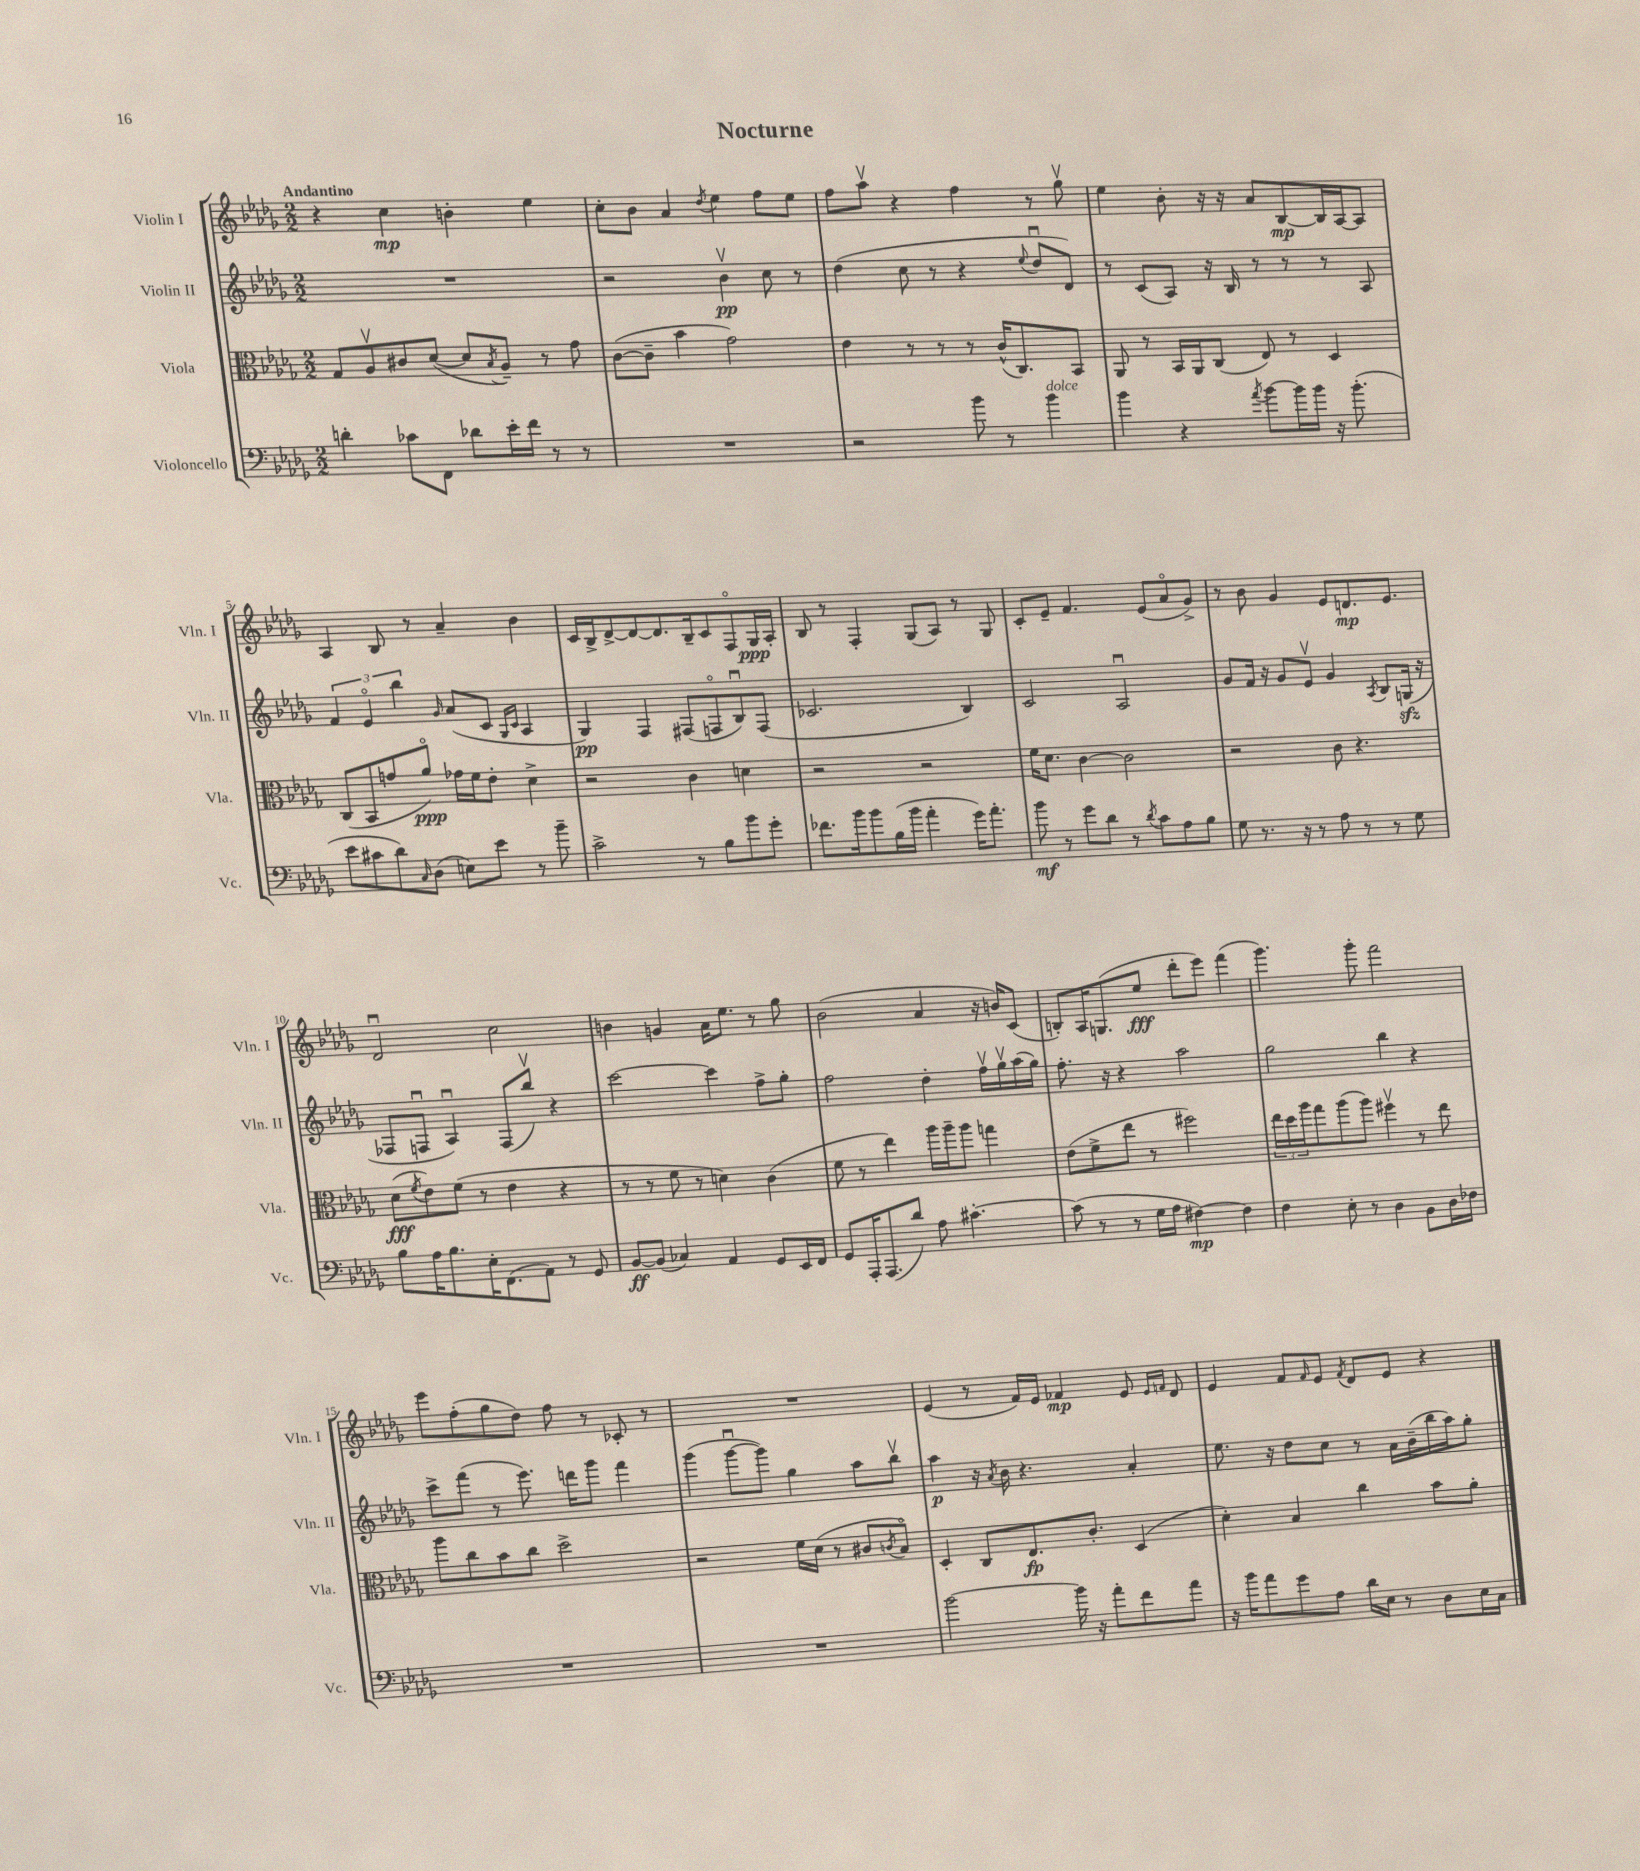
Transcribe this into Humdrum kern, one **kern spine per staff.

**kern	**dynam	**kern	**dynam	**kern	**dynam	**kern	**dynam
*part4	*part4	*part3	*part3	*part2	*part2	*part1	*part1
*staff4	*staff4	*staff3	*staff3	*staff2	*staff2	*staff1	*staff1
*I"Violoncello	*	*I"Viola	*	*I"Violin II	*	*I"Violin I	*
*I'Vc.	*	*I'Vla.	*	*I'Vln. II	*	*I'Vln. I	*
*clefF4	*	*clefC3	*	*clefG2	*	*clefG2	*
*k[b-e-a-d-g-]	*	*k[b-e-a-d-g-]	*	*k[b-e-a-d-g-]	*	*k[b-e-a-d-g-]	*
*M2/2	*	*M2/2	*	*M2/2	*	*M2/2	*
=1	=1	=1	=1	=1	=1	=1	=1
!	!	!	!	!	!	!LO:TX:a:B:t=Andantino	!
4dn'\	.	8G-/L	.	1r	.	4r	.
.	.	8A-v/	.	.	.	.	.
8c-X\L	.	8c#X/	.	.	.	4cc\	mp
8FF\J	.	([8d-/J	.	.	.	.	.
8d-X\L	.	8d-/L]	.	.	.	4bn'\	.
.	.	8qB-/	.	.	.	.	.
16e-'\L	.	8A-~/J)	.	.	.	.	.
16f\JJ	.	.	.	.	.	.	.
8r	.	8r	.	.	.	4ee-\	.
8r	.	8g-\	.	.	.	.	.
=2	=2	=2	=2	=2	=2	=2	=2
1r	.	([8c\L	.	2r	.	8cc'\L	.
.	.	8c~\J]	.	.	.	8b-\J	.
.	.	4b-\	.	.	.	4a-/	.
.	.	.	.	.	.	8qdd-/	.
.	.	2g-\)	.	4b-v\	pp	4ee-\	.
.	.	.	.	8cc\	.	8ff\L	.
.	.	.	.	8r	.	8ee-\J	.
=3	=3	=3	=3	=3	=3	=3	=3
2r	.	4e-\	.	(4dd-\	.	8ff\L	.
.	.	.	.	.	.	8aa-v\J	.
.	.	8r	.	8cc\	.	4r	.
.	.	8r	.	8r	.	.	.
8b-\	.	8r	.	4r	.	4ff\	.
8r	.	(16c^^/KL	.	.	.	.	.
.	.	8.C/)	.	.	.	.	.
.	.	.	.	8qqee-/	.	.	.
!LO:TX:a:i:t=dolce	!	!	!	!	!	!	!
4b-\	.	.	.	8dd-u/L	.	8r	.
.	.	8BB-/J	.	8d-/J)	.	8gg-v\	.
=4	=4	=4	=4	=4	=4	=4	=4
4b-\	.	8AA-/	.	8r	.	4ee-\	.
.	.	8r	.	(8c/L	.	.	.
4r	.	16BB-/LL	.	8A-/J)	.	8b-'\	.
.	.	16AA-/J	.	.	.	.	.
.	.	(8C/J	.	16r	.	16r	.
.	.	.	.	16B-/	.	16r	.
8qa-/	.	.	.	.	.	.	.
[8b-\L	.	8E-/)	.	8r	.	8a-/L	.
16b-\L]	.	8r	.	8r	.	[8B-/	mp
16b-\JJ	.	.	.	.	.	.	.
16r	.	4D-/	.	8r	.	16B-/L]	.
(8.b-'\	.	.	.	.	.	[16A-/J	.
.	.	.	.	8A-/	.	8A-/J]	.
!!LO:LB:g=z
=5	=5	=5	=5	=5	=5	=5	=5
8e-\L	.	(8C/L	.	6f/	.	4A-/	.
8c#X\	.	8BB-/	.	.	.	.	.
.	.	.	.	6e-/	.	.	.
8d-\)	.	8gn/	.	.	.	8B-/	.
.	.	.	.	6bb-\	.	.	.
16qqC/	.	.	.	.	.	.	.
(8D-\J	.	8a-/J)	ppp	.	.	8r	.
.	.	.	.	16qqg-/	.	.	.
8En\L)	.	16g-X\LL	.	(8a-/L	.	4a-~/	.
.	.	16f\J	.	.	.	.	.
8e-\J	.	8e-'\J	.	8c/J	.	.	.
.	.	.	.	16qqG-/LL	.	.	.
.	.	.	.	16qqc/JJ	.	.	.
8r	.	4d-^\	.	4A-/	.	4b-\	.
8b-~\	.	.	.	.	.	.	.
=6	=6	=6	=6	=6	=6	=6	=6
2c^\	.	2r	.	4G-/)	pp	16c/LL	.
.	.	.	.	.	.	16B-^/J	.
.	.	.	.	.	.	[8d-^/	.
.	.	.	.	4F/	.	8d-/_	.
.	.	.	.	.	.	8.d-/]	.
8r	.	4c\	.	(8F#X/L	.	.	.
.	.	.	.	.	.	16B-~/k	.
8B-\L	.	.	.	8Fn/	.	8c/	.
8b-\	.	4dn\	.	8B-u/)	.	8F/	.
8g-'\J	.	.	.	(8F/J	.	16G-/L	ppp
.	.	.	.	.	.	16A-'/JJ	.
=7	=7	=7	=7	=7	=7	=7	=7
8.f-X\L	.	2r	.	2.c-X/	.	8B-/	.
.	.	.	.	.	.	8r	.
16b-\k	.	.	.	.	.	.	.
8b-\	.	.	.	.	.	4F'/	.
(16B-\L	.	.	.	.	.	.	.
16b-\JJ	.	.	.	.	.	.	.
4a-'\	.	2r	.	.	.	(8G-/L	.
.	.	.	.	.	.	8A-/J)	.
16g-\KL)	.	.	.	4B-/)	.	8r	.
8.a-'\J	.	.	.	.	.	.	.
.	.	.	.	.	.	8G-/	.
=8	=8	=8	=8	=8	=8	=8	=8
8b-\	mf	16f\KL	.	2c/	.	8c'/L	.
.	.	8.d-\J	.	.	.	.	.
8r	.	.	.	.	.	8e-~/J	.
8g-\L	.	[4c\	.	.	.	4.f/	.
8d-\J	.	.	.	.	.	.	.
8r	.	2c\]	.	2A-u/	.	.	.
8qd-/	.	.	.	.	.	.	.
8c\L	.	.	.	.	.	(8e-/L	.
8A-\	.	.	.	.	.	8a-/	.
8B-\J	.	.	.	.	.	8g-^/J)	.
=9	=9	=9	=9	=9	=9	=9	=9
8G-\	.	2r	.	8g-/L	.	8r	.
8.r	.	.	.	16f/Jk	.	8b-\	.
.	.	.	.	16r	.	.	.
.	.	.	.	8g-/L	.	4g-/	.
16r	.	.	.	.	.	.	.
8r	.	.	.	8e-v/J	.	.	.
8A-\	.	8c\	.	4g-/	.	8e-/L	.
8r	.	4.r	.	.	.	8.dn/	mp
.	.	.	.	8qA-/	.	.	.
8r	.	.	.	8B-/L	.	.	.
.	.	.	.	.	.	8.e-/J	.
8G-\	.	.	.	(16Gnzz/Jk	.	.	.
.	.	.	.	16r	.	.	.
!!LO:LB:g=z
=10	=10	=10	=10	=10	=10	=10	=10
8B-\L	.	(8d-\L	fff	8F-X/L	.	2d-u/	.
.	.	8qf/	.	.	.	.	.
16A-\K	.	8e-\)	.	8Fnu/J	.	.	.
8.B-\	.	.	.	.	.	.	.
.	.	(8f\J	.	4A-u/)	.	.	.
16E-'\K	.	8r	.	.	.	.	.
(8.FF\	.	.	.	.	.	.	.
.	.	4e-\	.	(8F/L	.	2cc\	.
8AA-\J)	.	.	.	8bb-v/J)	.	.	.
8r	.	4r	.	4r	.	.	.
8GG-/	.	.	.	.	.	.	.
=11	=11	=11	=11	=11	=11	=11	=11
[8BB-/L	ff	8r	.	[2ccc\	.	4bn\	.
(8BB-/J]	.	8r	.	.	.	.	.
4C-X/)	.	8f\	.	.	.	4gn/	.
.	.	8r	.	.	.	.	.
4AA-/	.	4dn\)	.	4ccc\]	.	16a-\KL	.
.	.	.	.	.	.	8.ee-\J	.
8GG-/L	.	(4c\	.	8ff^\L	.	8r	.
16EE-/L	.	.	.	8gg-'\J	.	8gg-\	.
16FF/JJ	.	.	.	.	.	.	.
=12	=12	=12	=12	=12	=12	=12	=12
8GG-/L	.	8f\	.	2ff\	.	(2b-\	.
16AAA-'/K	.	8r	.	.	.	.	.
(8.AAA-/	.	.	.	.	.	.	.
.	.	4ee-\)	.	.	.	.	.
8d-/J)	.	.	.	.	.	.	.
8A-\	.	16aa-\LL	.	4dd-'\	.	4a-/	.
.	.	16aa-~\J	.	.	.	.	.
[4.c#X'\	.	8aa-\J	.	.	.	.	.
.	.	4ggn\	.	16ffv\LL	.	16r	.
.	.	.	.	16gg-v\	.	16bn/KL)	.
.	.	.	.	(16aa-\	.	(8c/J	.
.	.	.	.	16gg-\JJ)	.	.	.
=13	=13	=13	=13	=13	=13	=13	=13
(8c#\]	.	(8e-\L	.	8.ff'\	.	8Bn'/L)	.
8r	.	8f^\	.	.	.	16A-/K	.
.	.	.	.	16r	.	(8.Gn/	.
8r	.	8ee-\J	.	4r	.	.	.
16G-\LL	.	8r	.	.	.	8ee-/J	fff
16A-\JJ	.	.	.	.	.	.	.
[4F#X\)	mp	2ff#X\)	.	2aa-\	.	8ddd-'\L	.
.	.	.	.	.	.	8eee-\J)	.
4F#\]	.	.	.	.	.	(4fff\	.
=14	=14	=14	=14	=14	=14	=14	=14
4F\	.	24ee-\LL	.	2gg-\	.	4.ggg-\)	.
.	.	24dd-\	.	.	.	.	.
.	.	24aa-\J	.	.	.	.	.
.	.	8gg-\	.	.	.	.	.
8E-'\	.	(8aa-\	.	.	.	.	.
8r	.	8aa-\J)	.	.	.	8ggg-'\	.
4D-\	.	4ff#Xv\	.	4bb-\	.	2fff\	.
8BB-\L	.	8r	.	4r	.	.	.
16D-\L	.	8ee-\	.	.	.	.	.
16F-X\JJ	.	.	.	.	.	.	.
!!LO:LB:g=z
=15	=15	=15	=15	=15	=15	=15	=15
1r	.	8aa-\L	.	8ccc^\L	.	8eee-\L	.
.	.	8cc\	.	(8fff\J	.	(8ff'\	.
.	.	8b-\	.	8r	.	8gg-\	.
.	.	8cc\J	.	8.eee-\)	.	8dd-\J)	.
.	.	2dd-^\	.	.	.	8ff\	.
.	.	.	.	16dddn\KL	.	.	.
.	.	.	.	8ggg-\J	.	8r	.
.	.	.	.	4fff\	.	8c-X'/	.
.	.	.	.	.	.	8r	.
=16	=16	=16	=16	=16	=16	=16	=16
1r	.	2r	.	(4ggg-\	.	1r	.
.	.	.	.	[8ggg-u\L	.	.	.
.	.	.	.	8ggg-\J])	.	.	.
.	.	16f\LL	.	4gg-\	.	.	.
.	.	(16d-\JJ	.	.	.	.	.
.	.	8r	.	.	.	.	.
.	.	8c#X/L	.	8aa-\L	.	.	.
.	.	8qcn/	.	.	.	.	.
.	.	8B-/J)	.	8bb-v\J	.	.	.
=17	=17	=17	=17	=17	=17	=17	=17
[2b-\	.	4D-'/	.	4aa-\	p	(4e-/	.
.	.	8C/L	.	16r	.	8r	.
.	.	.	.	8qa-/	.	.	.
.	.	.	.	16b-\	.	.	.
.	.	8.E-/	fp	4.r	.	16f/LL)	.
.	.	.	.	.	.	16e-/JJ	.
16b-\]	.	.	.	.	.	4f-X/	mp
16r	.	8.c'/J	.	.	.	.	.
8a-'\L	.	.	.	.	.	.	.
8f\	.	(4D-/	.	4a-'/	.	8e-/	.
.	.	.	.	.	.	16qqe-/LL	.
.	.	.	.	.	.	16qqfn/JJ	.
8a-\J	.	.	.	.	.	8d-/	.
=18	=18	=18	=18	=18	=18	=18	=18
16r	.	4d-'\)	.	8.ee-\	.	4e-/	.
16b-\KL	.	.	.	.	.	.	.
8a-\	.	.	.	.	.	.	.
.	.	.	.	16r	.	.	.
8g-\	.	4B-/	.	8dd-\L	.	8f/L	.
.	.	.	.	.	.	16qqf/	.
8A-\J	.	.	.	8cc\J	.	8e-/J	.
.	.	.	.	.	.	8qf/	.
16d-\LL	.	4cc\	.	8r	.	8d-/L	.
16E-\JJ	.	.	.	.	.	.	.
8r	.	.	.	16a-\LL	.	8e-/J	.
.	.	.	.	(16b-~\	.	.	.
8D-\L	.	8b-\L	.	16bb-\	.	4r	.
.	.	.	.	16aa-\J)	.	.	.
16E-\L	.	8a-'\J	.	8gg-'\J	.	.	.
16C\JJ	.	.	.	.	.	.	.
==	==	==	==	==	==	==	==
*-	*-	*-	*-	*-	*-	*-	*-
